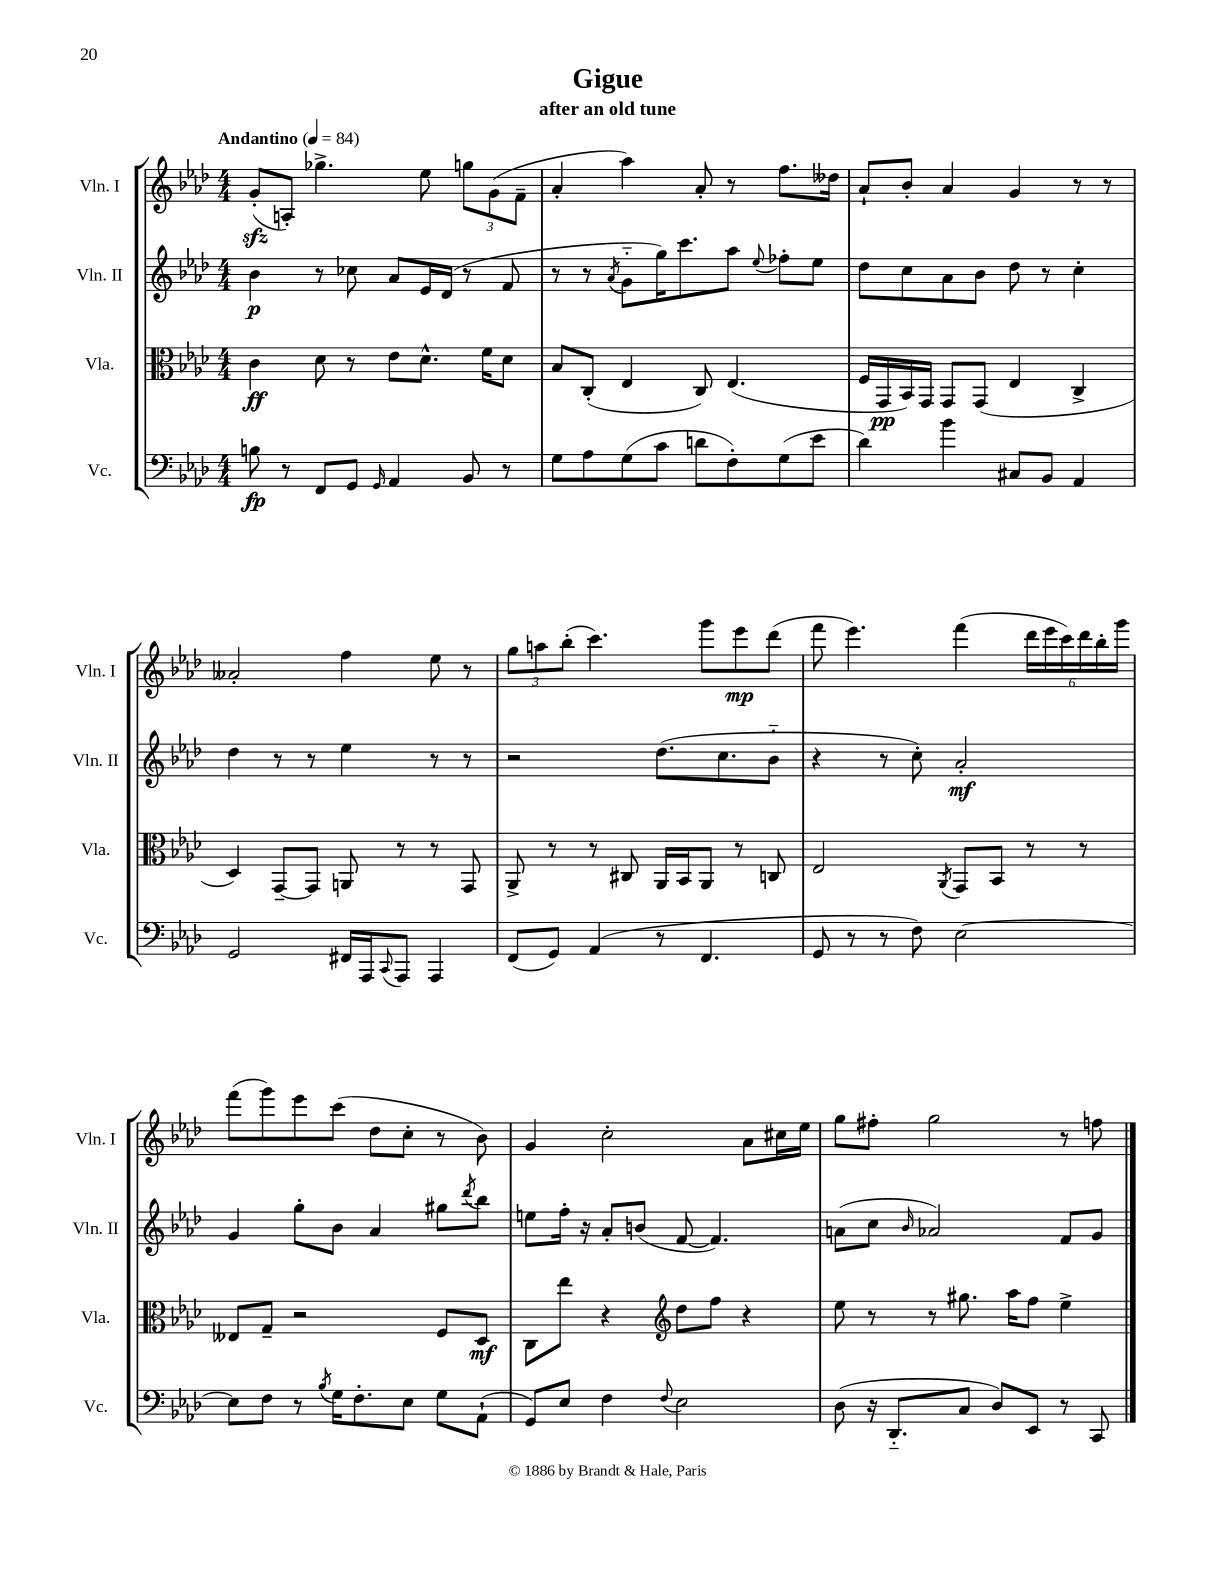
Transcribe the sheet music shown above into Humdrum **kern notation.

**kern	**kern	**kern	**kern
*staff4	*staff3	*staff2	*staff1
*clefF4	*clefC3	*clefG2	*clefG2
*k[b-e-a-d-]	*k[b-e-a-d-]	*k[b-e-a-d-]	*k[b-e-a-d-]
*M4/4	*M4/4	*M4/4	*M4/4
*MM84	*MM84	*MM84	*MM84
8B	4c	4b-	(8g'
8r	.	.	8A')
8FF	8d-	8r	4.gg-^
8GG	8r	8cc-	.
16qqGG	.	.	.
4AA-	8e-	8a-	.
.	8.d-^^	16e-	8ee-
.	.	(16d-	.
8BB-	.	8r	12gg
.	16f	.	.
.	.	.	(12g
8r	8d-	8f	.
.	.	.	12f~
=	=	=	=
8G	8B-	8r	4a-'
8A-	(8C'	8r	.
.	.	8qa-	.
(8G	4E-	8g'~	4aa-)
8c	.	16gg)	.
.	.	8.ccc	.
8d	8C)	.	8a-'
8F')	(4.E-	8aa-	8r
.	.	8qqee-	.
(8G	.	8ff-'	8.ff
8e-	.	8ee-	.
.	.	.	16dd--
=	=	=	=
4d-)	16F	8dd-	8a-`
.	16GG	.	.
.	16BB-)	8cc	8b-'
.	16GG	.	.
4b-	8GG	8a-	4a-
.	(8GG	8b-	.
8C#	4E-	8dd-	4g
8BB-	.	8r	.
4AA-	4C^	4cc'	8r
.	.	.	8r
=	=	=	=
2GG	4D-)	4dd-	2a--'
.	[8GG~	8r	.
.	8GG]	8r	.
16FF#	8AA	4ee-	4ff
16AAA-	.	.	.
8qqCC	.	.	.
8AAA-	8r	.	.
4AAA-	8r	8r	8ee-
.	8GG	8r	8r
=	=	=	=
(8FF	8AA-^	2r	12gg
.	.	.	12aa
8GG)	8r	.	.
.	.	.	(12bb-'
(4AA-	8r	.	4.ccc)
.	8C#	.	.
8r	16AA-	(8.dd-	.
.	16BB-	.	.
4.FF	8AA-	.	8ggg
.	.	8.cc	.
.	8r	.	8eee-
.	8C	8b-'~	(8ddd-
=	=	=	=
8GG	2E-	4r	8fff
8r	.	.	4.eee-)
8r	.	8r	.
8F)	.	8cc')	.
.	8qAA-	.	.
[2E-	8GG	2a-'	(4fff
.	8BB-	.	.
.	8r	.	24ddd-
.	.	.	24eee-
.	.	.	24ccc)
.	8r	.	24ddd-
.	.	.	24bb-'
.	.	.	24ggg
=	=	=	=
8E-]	8E--	4g	(8fff
8F	8G~	.	8ggg)
8r	2r	8gg'	8eee-
8qB-	.	.	.
16G	.	8b-	(8ccc
8.F'	.	.	.
.	.	4a-	8dd-
8E-	.	.	8cc'
8G	8F	8gg#	8r
.	.	8qddd-	.
(8AA-`	8D-	8bb-	8b-)
=	=	=	=
8GG)	8C	8ee	4g
8E-	8ee-	16ff'	.
.	.	16r	.
4F	4r	8a-'	2cc'
.	.	(8b	.
*	*clefG2	*	*
8qqF	.	.	.
2E-	8dd-	[8f	.
.	8ff	4.f])	.
.	4r	.	8a-
.	.	.	16cc#
.	.	.	16ee-
=	=	=	=
(8D-	8ee-	(8a	8gg
16r	8r	8cc	8ff#'
8.DD-'~	.	.	.
.	.	16qqb-	.
.	8r	2a-)	2gg
8C	8.gg#	.	.
8D-)	.	.	.
.	16aa-	.	.
8EE-	8ff	.	.
8r	4ee-^	8f	8r
8CC	.	8g	8ff
==	==	==	==
*-	*-	*-	*-
